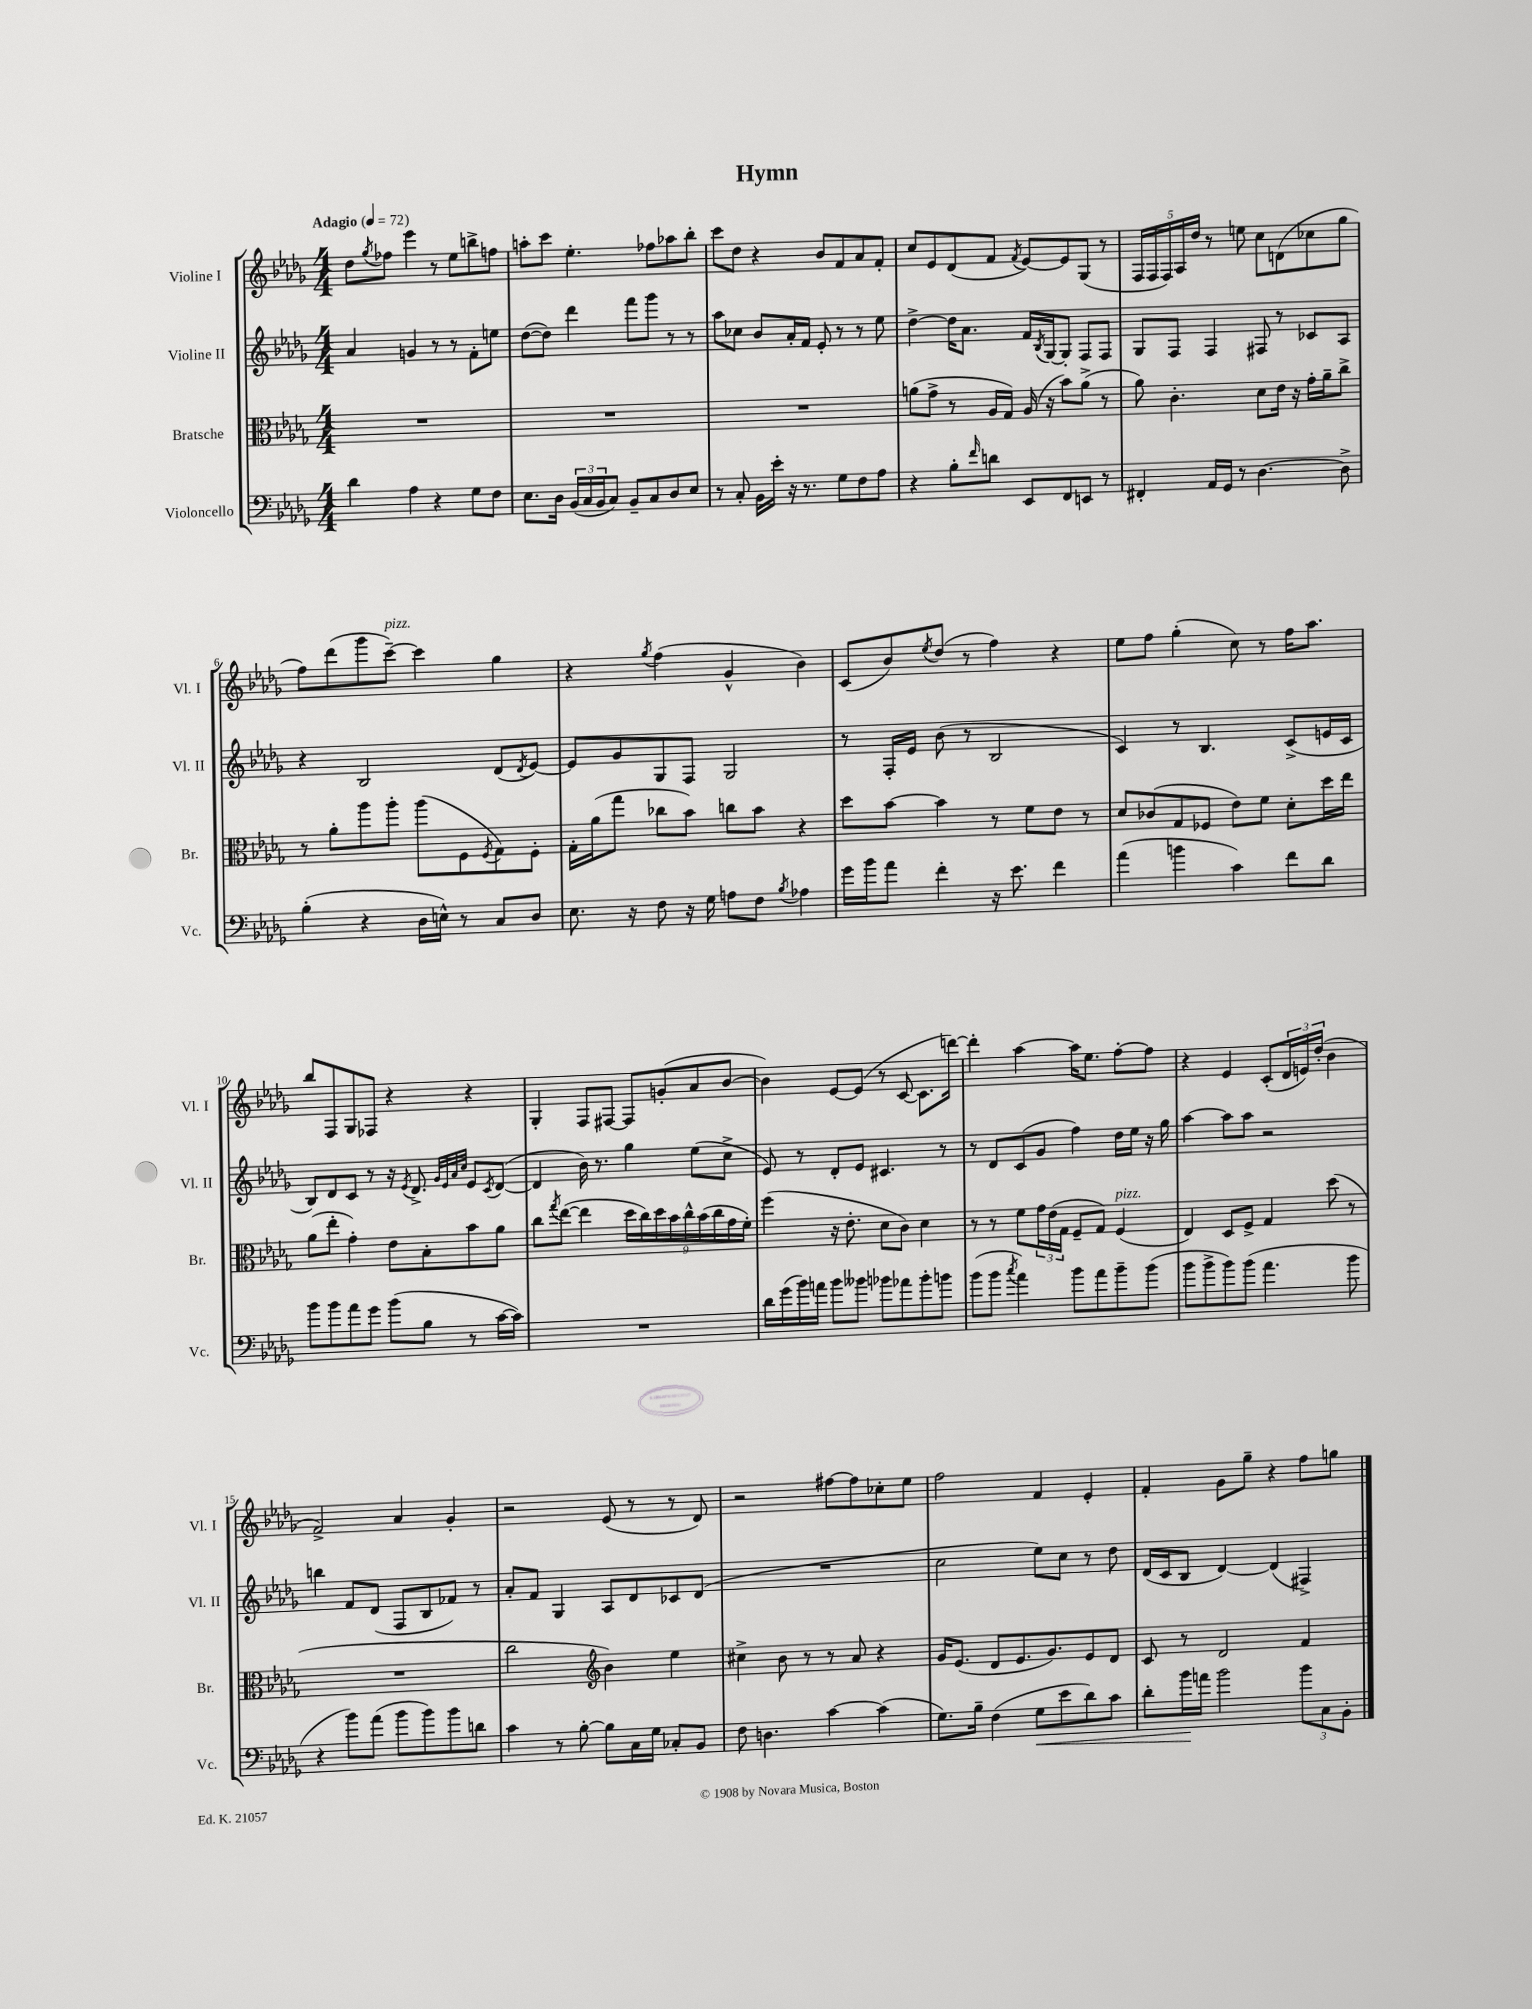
\header { title = "Hymn" }
<<
\new StaffGroup <<
\new Staff = "s0" \with { instrumentName = "Violine I" shortInstrumentName = "Vl. I" } {
    \clef treble \key des \major \numericTimeSignature \time 4/4 \tempo "Adagio" 4 = 72
    des''8 \acciaccatura { ges''8 } fes''8 ees'''4 r8 ees''8 b''8-> f''8 |
    a''8-. c'''8 ees''4.-. fes''8 aes''8 bes''8-. |
    c'''8 des''8 r4 bes'8 f'8 aes'8 f'8-. |
    c''8 ees'8 des'8( f'8 \acciaccatura { f'8 } ees'8~) ees'8 ges8( r8 |
    \tuplet 5/4 { f16 f16 f16) aes16 des''16 } r8 e''8 c''8 d'8( ces''8 ges''8 |
    f''8) des'''8( ges'''8 c'''8~--^\markup { \italic "pizz." }) c'''4 ges''4 |
    r4 \acciaccatura { ges''8 } f''4( ges'4-^ bes'4) |
    c'8( bes'8) \acciaccatura { ees''8 } des''8( r8 f''4) r4 |
    ees''8 f''8 ges''4-.( c''8) r8 f''16 aes''8. |
    bes''8 f8 ges8 fes8 r4 r4 |
    ges4-. f8 fis8~ fis8 g'8-.( aes'8 bes'8~ |
    bes'4) ees'8~ ees'8( r8 c'8~ c'8. d'''16~) |
    d'''4-. aes''4~ aes''16 ees''8. f''8~-. f''8 |
    r4 ees'4 c'8-.( \tuplet 3/2 { des'16 e'16) des''16-.( } bes'4 |
    f'2->) aes'4 ges'4-. |
    r2 ees'8( r8 r8 des'8) |
    r2 fis''8~ fis''8 ces''8-. ees''8 |
    f''2 f'4 ees'4-. |
    f'4-. ges'8 ges''8-- r4 f''8 g''8 \bar "|." |
}
\new Staff = "s1" \with { instrumentName = "Violine II" shortInstrumentName = "Vl. II" } {
    \clef treble \key des \major \numericTimeSignature \time 4/4
    aes'4 g'4 r8 r8 f'8-. e''8 |
    des''8~( des''8) des'''4 f'''8 ges'''8 r8 r8 |
    aes''8 ces''8 bes'8 aes'16-. f'16 ees'8-. r8 r8 ees''8 |
    des''4~-> des''16 aes'8. f'16 \acciaccatura { bes8 } ges16~ ges8-. f8 f8 |
    ges8 f8 f4 fis8 r8 ces'8 aes8 |
    r4 bes2 des'8( \acciaccatura { des'8 } ees'8~) |
    ees'8 ges'8 ges8 f8 ges2 |
    r8 f16-. ees'16 bes'8( r8 bes2 |
    c'4) r8 bes4. c'8->( e'16 c'16 |
    bes8) des'8 c'8 r8 r16 \acciaccatura { ees'8 } des'8.-> \grace { ges'32 ees'32 aes'32 c''32 } ees'8 \acciaccatura { c'8 } des'8~( |
    des'4 bes'16) r8. ges''4 ees''8( c''8-> |
    ees'8) r8 des'8-. ees'8 cis'4. r8 |
    r8 des'8 c'8( ges'8 f''4) des''16 ees''16 r16 ges''16 |
    aes''4~ aes''8 aes''8 r2 |
    b''4 f'8 des'8( f8 bes8 fes'8) r8 |
    aes'8-. f'8 ges4 aes8 des'8 ces'8 des'8( |
    R1 |
    c''2 ees''8) c''8 r8 des''8 |
    des'16( c'16 bes8 des'4~) des'4( fis4->) \bar "|." |
}
\new Staff = "s2" \with { instrumentName = "Bratsche" shortInstrumentName = "Br." } {
    \clef alto \key des \major \numericTimeSignature \time 4/4
    R1 |
    R1 |
    R1 |
    a'8( ges'8-> r8 aes16 ges16) aes16( r16 bes'8) a'8->( r8 |
    aes'8) c'4.-. des'8 ees'16 r16 ges'16-. aes'16-- c''8-> |
    r8 aes'8-. aes''8 aes''8-. aes''8( f8 \acciaccatura { f8 } ges8) f8-. |
    ges16-. aes'16( ges''8 ces''8 bes'8) c''8 bes'8 r4 |
    des''8 bes'8~ bes'4 r8 f'8 ees'8 r8 |
    des'8 ces'8( ges8 fes8 ees'8) f'8 des'8-. des''16 ees''16 |
    aes'8( ees''8-. ges'4-.) ees'8 bes8-. bes'8 aes'8 |
    c''8 \acciaccatura { ges''8 } ees''8~( ees''4 \tuplet 9/8 { des''16 c''16) des''16 bes'16 c''16-^ bes'16( c''16 ges'16 f'16-.) } |
    f''4( r16 ees'8.-. des'8 c'8) des'4 |
    r8 r8 f'8 \tuplet 3/2 { ges'16 ees'16( ges16 } f8-- ges8) f4^\markup { \italic "pizz." }( |
    ees4) des8 f8-> ges4 des''8( r8 |
    R1 |
    c''2 \clef treble bes'4) ees''4 |
    cis''4-> bes'8 r8 r8 aes'8 r4 |
    ges'16 ees'8.( des'8 ees'8. ges'8.) ees'8 des'8 |
    c'8 r8 des'2 f'4 \bar "|." |
}
\new Staff = "s3" \with { instrumentName = "Violoncello" shortInstrumentName = "Vc." } {
    \clef bass \key des \major \numericTimeSignature \time 4/4
    des'4 aes4 r4 ges8 f8 |
    ees8. des16 \tuplet 3/2 { bes,16( c16 bes,16 } c8) bes,8-- c8 des8 ees8 |
    r8 c8-. bes,16 ees'16-. r16 r8. ges8 f8 aes8 |
    r4 bes8-. \grace { f'16 } d'8 ees,8 f,8 e,8 r8 |
    fis,4-. aes,16 ges,16 r8 des4.~ des8-> |
    bes4-.( r4 des16 e16-^) r8 c8 des8 |
    ees8. r16 f8 r16 ges16 a8 f8 \acciaccatura { bes8 } aes4 |
    ges'16 bes'16 aes'8 f'4-. r16 ees'8. f'4 |
    aes'4( b'4 c'4) f'8 des'8 |
    bes'8 bes'8 aes'8 ges'8 bes'8( bes8 r8 c'16~ c'16) |
    R1 |
    des'16 ges'16( bes'16) a'16 bes'8 beses'8 bes'8 aes'8 bes'8-. b'8 |
    bes'8( bes'8 \acciaccatura { c''8 } aes'4) bes'8 aes'8 bes'8-- bes'8( |
    bes'8 bes'8-> bes'8) bes'8( aes'4. bes'8 |
    r4 bes'8) aes'8( bes'8 bes'8) bes'8 d'8 |
    c'4 r8 bes8~-. bes8 c16 ges16 ces8-. bes,8 |
    f8 d4. c'4~ c'4( |
    ges8.) bes16-- f4( ges8\< ees'8 des'8) c'8 |
    des'8-. bes'16\! a'16 bes'2 \tuplet 3/2 { bes'8 c8 bes,8-. } \bar "|." |
}
>>
>>
